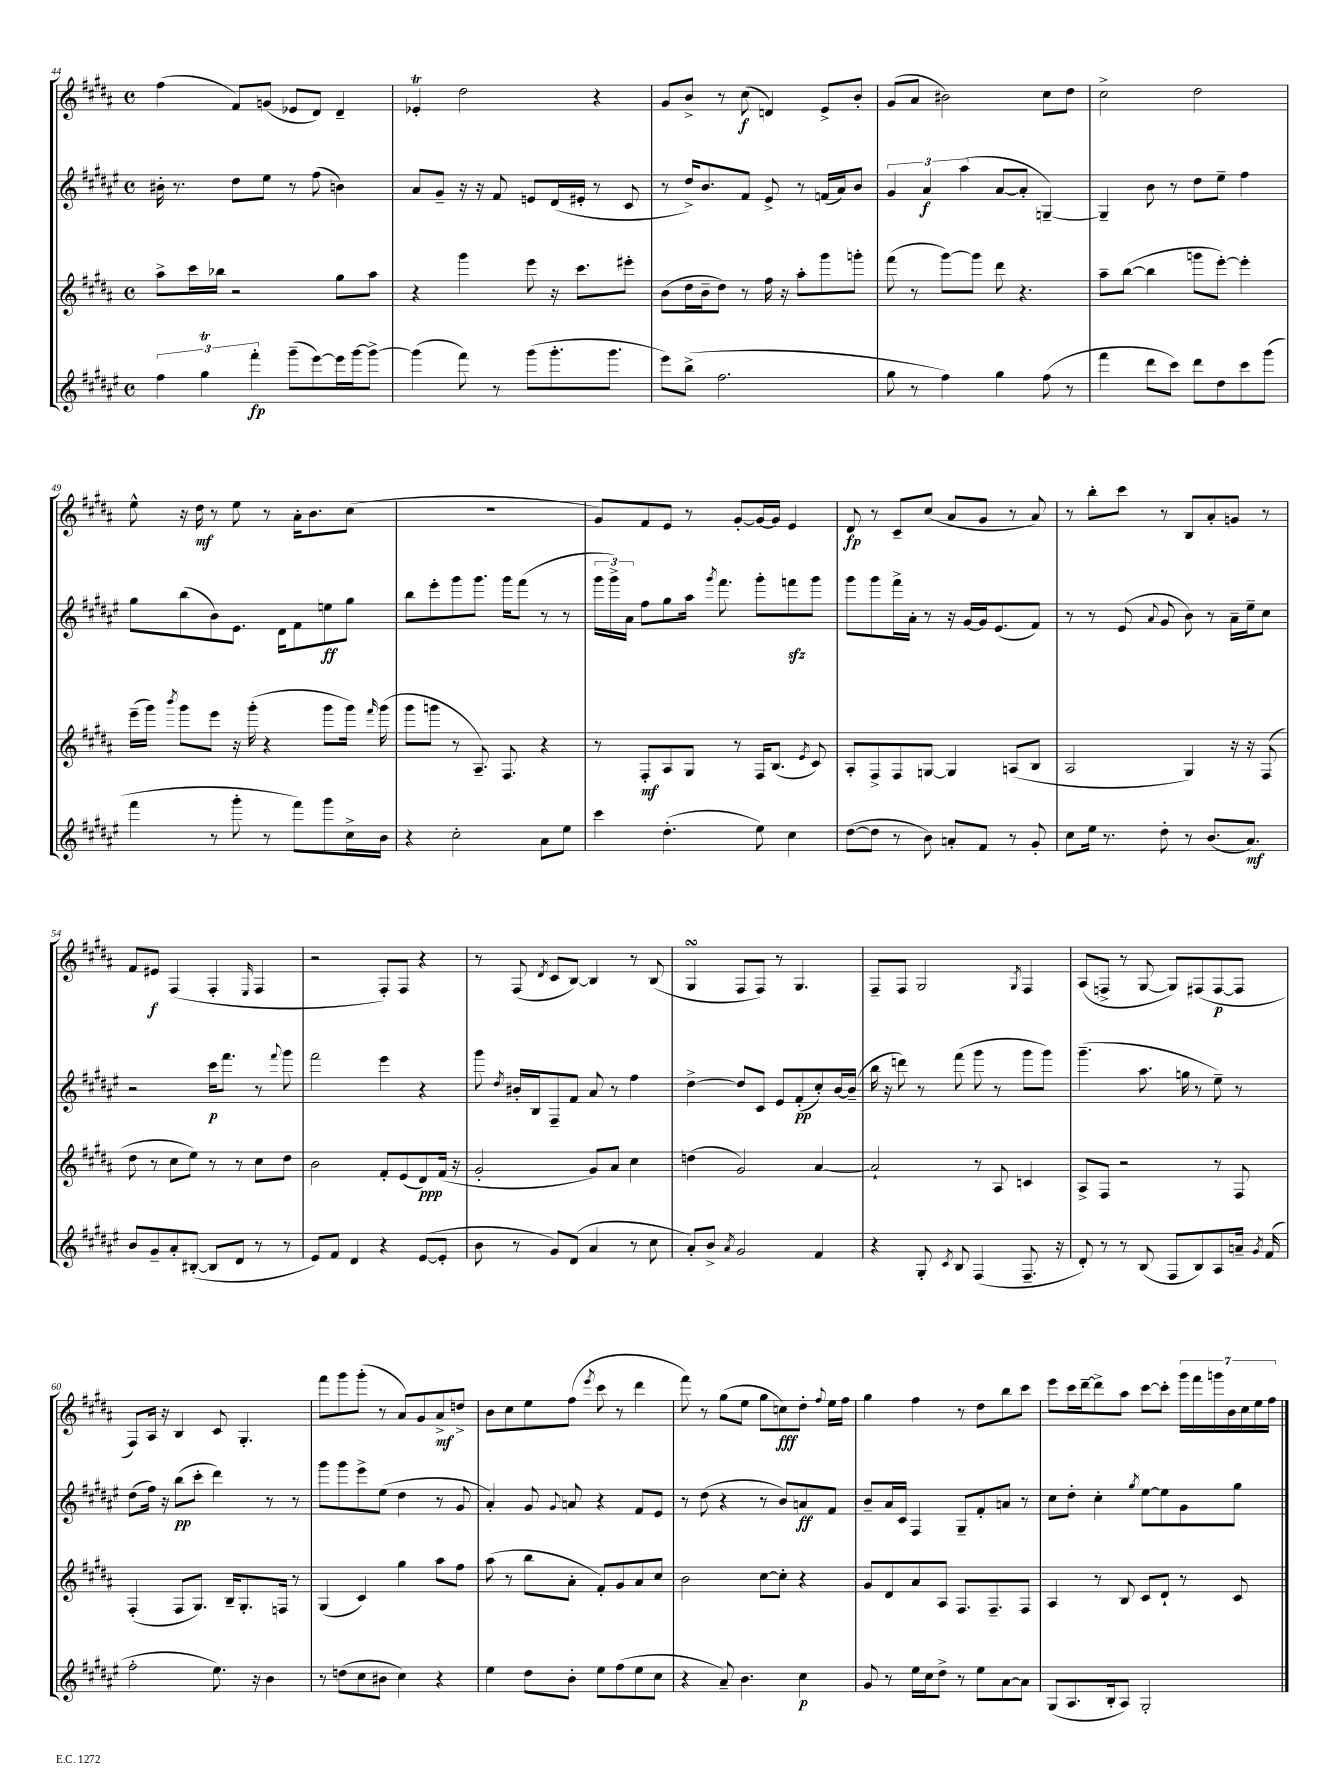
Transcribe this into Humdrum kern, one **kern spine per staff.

**kern	**kern	**kern	**kern
*staff4	*staff3	*staff2	*staff1
*clefG2	*clefG2	*clefG2	*clefG2
*k[f#c#g#d#a#e#]	*k[f#c#g#d#a#]	*k[f#c#g#d#a#e#]	*k[f#c#g#d#a#]
*M4/4	*M4/4	*M4/4	*M4/4
*met(c)	*met(c)	*met(c)	*met(c)
6ff#	8aa#^	16b#'	(4ff#
.	.	8.r	.
.	16ccc#	.	.
6gg#	.	.	.
.	16bb-	.	.
.	2r	8dd#	8f#)
6fff#'	.	.	.
.	.	8ee#	(8g
(8ggg#~	.	8r	8e-
[8eee#)	.	(8ff#	8d#)
16eee#]	8gg#	4b)	4d#~
[16ggg#	.	.	.
8ggg#^_	8aa#	.	.
=	=	=	=
(4ggg#]	4r	8a#	4e-'
.	.	8g#~	.
8fff#)	4ggg#	16r	2dd#
.	.	16r	.
8r	.	8f#	.
(8ggg#	8eee	8e	.
8.ggg#'	16r	(16d#	.
.	8.ccc#	16e#'	.
.	.	8r	4r
8.ggg#	.	.	.
.	8eee#'	8c#	.
=	=	=	=
8eee#)	(8b	8r	8g#
(8bb^	16dd#	16dd#^)	8b^
.	16b~	8.b	.
2.ff#	8dd#)	.	8r
.	8r	8f#	(8cc#
.	16ff#	8e#^	4d)
.	16r	.	.
.	8aa#'	8r	.
.	8ggg#	(16f	8e^
.	.	16a#)	.
.	8ggg'	8b	8b'
=	=	=	=
8gg#	(8fff#	6g#	(8g#
8r	8r	.	8a#
.	.	6a#	.
4ff#)	[8ggg#)	.	2b#)
.	.	(6aa#	.
.	8ggg#]	.	.
4gg#	8ddd#	[8a#	.
.	4.r	8a#']	.
(8ff#	.	[4G~)	8cc#
8r	.	.	8dd#
=	=	=	=
4fff#	8aa#~	4G~]	2cc#^
.	([8bb	.	.
8ddd#	4bb]	8b	.
8ccc#)	.	8r	.
8ddd#	8ggg	8dd#	2dd#
8dd#	[8eee')	8ee#~	.
8ccc#	4eee']	4ff#	.
(8ggg#	.	.	.
=	=	=	=
4fff#	(16eee~	8gg#	8ee^^
.	16ggg#)	.	.
.	8qbbb	.	.
.	8ggg#	(8bb	16r
.	.	.	16dd#
8r	8eee	8b)	8r
8ggg#'	16r	8.e#	8ee
.	(16ggg#'	.	.
8r	4r	.	8r
.	.	16d#	.
8fff#)	.	8f#	16a#'
.	.	.	8.b
8ggg#	8ggg#	8ee	.
16cc#^	16ggg#)	8gg#	(8cc#
.	16qqfff#	.	.
16b	(16ggg#	.	.
=	=	=	=
4r	8ggg#	8bb	1r
.	8ggg	8eee#'	.
2cc#'	8r	8ggg#	.
.	8.A#~)	8.ggg#	.
.	8.F#	16ggg#	.
.	.	(8fff#	.
8a#	4r	8r	.
8ee#	.	8r	.
=	=	=	=
4ccc#	8r	24ggg#	8g#)
.	.	24ggg#^)	.
.	.	24a#	.
.	8F#'	8ff#	8f#
(4.dd#'	8A#	8gg#	8e
.	8G#	16aa#	8r
.	.	8qggg#	.
.	.	8.fff#	.
.	8r	.	[8g#'
8ee#)	16F#	8ggg#'	16g#_
.	(8.B	.	16g#]
4cc#	.	8fff	4e
.	8qe	.	.
.	8c#)	8ggg#	.
=	=	=	=
([8dd#	8A#'	8ggg#	8d#
8dd#]	8F#^	8ggg#	8r
8r	8F#	16fff#^	8c#~
.	.	16a#'	.
8b)	[8G	8r	(8cc#
8a'	4G]	16r	8a#
.	.	[16g#	.
8f#	.	16g#]	8g#
.	.	(8.e#	.
8r	(8A	.	8r
8g#'	8B	8f#)	8a#)
=	=	=	=
8cc#	2A#	8r	8r
16ee#	.	8r	8bb'
8.r	.	.	.
.	.	(8e#	8ccc#
.	.	8qqa#	.
8dd#'	.	8g#	8r
8r	4G#)	8b)	8B
(8.b	.	8r	8a#'
.	16r	16a#~	8g
8.a#)	16r	16ee#~	.
.	(8F#	8cc#	8r
=	=	=	=
8b	8dd#	2r	8f#
8g#~	8r	.	8e#
8a#'	8cc#	.	(4F#
([8B#'	8ee)	.	.
8B#]	8r	16ccc#	4F#'
.	.	8.fff#	.
8d#	8r	.	.
.	.	.	16qqE
8r	8cc#	8r	4F#
.	.	8qqfff#	.
8r	8dd#	8ggg#	.
=	=	=	=
8e#)	2b	2fff#	2r
8f#	.	.	.
4d#	.	.	.
4r	8f#'	4eee#	8F#')
.	(8e	.	8F#
([8e#	8d#)	4r	4r
8e#']	(16f#	.	.
.	16r	.	.
=	=	=	=
8b	2g#'	8ggg#	8r
.	.	8qdd#	.
8r	.	16b#'	(8F#
.	.	16B	.
.	.	.	8qd#
8g#)	.	8F#~	8c#
(8d#	.	8f#	[8B)
4a#	8g#)	8a#	4B]
.	8a#	8r	.
8r	4cc#	4ff#	8r
8cc#	.	.	(8B
=	=	=	=
8a#')	(4dd	[4dd#^	4G#
8b^	.	.	.
8qa#	.	.	.
2g#	2g#)	8dd#]	8F#
.	.	8c#	8F#)
.	.	8e#	8r
.	.	(8f#'	4.G#
4f#	[4a#	8cc#')	.
.	.	[16b	.
.	.	(16b~]	.
=	=	=	=
4r	2a#`]	16bb	8F#~
.	.	16r	.
.	.	8ddd)	8F#
8G#'	.	8r	2G#
8qc#	.	.	.
8B	.	(8fff#	.
(4F#	8r	8ggg#	.
.	8A#	8r	.
.	.	.	8qG#
8.F#~	4c	8ggg#	4F#
.	.	8ggg#)	.
16r	.	.	.
=	=	=	=
8d#')	8A#^	(4.ggg#~	(8A#
8r	8F#	.	8F^
8r	2r	.	8r
(8B	.	8.aa#	[8G#
8F#	.	.	8G#])
.	.	16gg	.
8B)	.	8r	(8F#
8A#	8r	8ee#~)	[8F#
16a~	8F#	8r	8F#]
8qg#	.	.	.
(16f#	.	.	.
=	=	=	=
2ff#'	(4F#'	(8dd#	8F#)
.	.	16ff#)	16A#
.	.	16r	16r
.	8F#	(8bb	4B
.	8.G#)	8ccc#'	.
8.ee#)	.	4ddd#)	8c#
.	16B~	.	.
.	8.G#'	.	4.G#'
16r	.	.	.
4b	.	8r	.
.	16F	.	.
.	8r	8r	.
=	=	=	=
8r	(4G#	8ggg#	8fff#
(8dd	.	8ggg#	8ggg#
8cc#	4c#)	8eee#^	(8ggg#'
8b#	.	(8ee#	8r
4cc#)	4gg#	4dd#	8a#)
.	.	.	8g#
4r	8aa#	8r	8a#^
.	8ff#	8g#	8dd^
=	=	=	=
4ee#	(8aa#	4a#')	8b
.	8r	.	8cc#
8dd#	8bb	8g#	8ee
.	.	8qqg#	.
8b'	8a#'	8a	(8ff#
.	.	.	8qeee
8ee#	8f#')	4r	8ccc#
(8ff#	8g#	.	8r
8ee#	8a#	8f#	4ddd#
8cc#	8cc#	8e#	.
=	=	=	=
4r	2b	8r	8fff#)
.	.	(8dd#	8r
8a#~)	.	4r	(8gg#
4.b	.	.	8ee
.	[8cc#	8r	8gg#
.	8cc#']	8b)	8cc)
4cc#	4r	8a	8dd#'
.	.	.	8qqff#
.	.	8f#	16ee
.	.	.	16ff#
=	=	=	=
8g#	8g#	8b~	4gg#
8r	8d#	16a#	.
.	.	16c#	.
16ee#	8a#	4F#	4ff#
16cc#	.	.	.
8dd#^	8A#	.	.
8r	8.F#	8G#~	8r
8ee#	.	8f#'	8dd#
.	8.F#~	.	.
[8a#	.	8a	8bb
8a#]	8F#	8r	8ccc#
=	=	=	=
(8G#	4A#	8cc#	8eee
8.A#	.	8dd#'	16ccc#
.	.	.	[16ddd#~
.	8r	4cc#'	8ddd#^]
16B'	.	.	.
8A#)	8B	.	8aa#
.	.	8qgg#	.
2G#'	8c#	[8ee#	[8ccc#
.	8d#`	8ee#]	8ccc#']
.	8r	8g#	28ggg#
.	.	.	28fff#
.	.	.	28ggg
.	.	.	28b
.	8c#	8gg#	.
.	.	.	28cc#
.	.	.	28ee
.	.	.	28ff#
==	==	==	==
*-	*-	*-	*-
